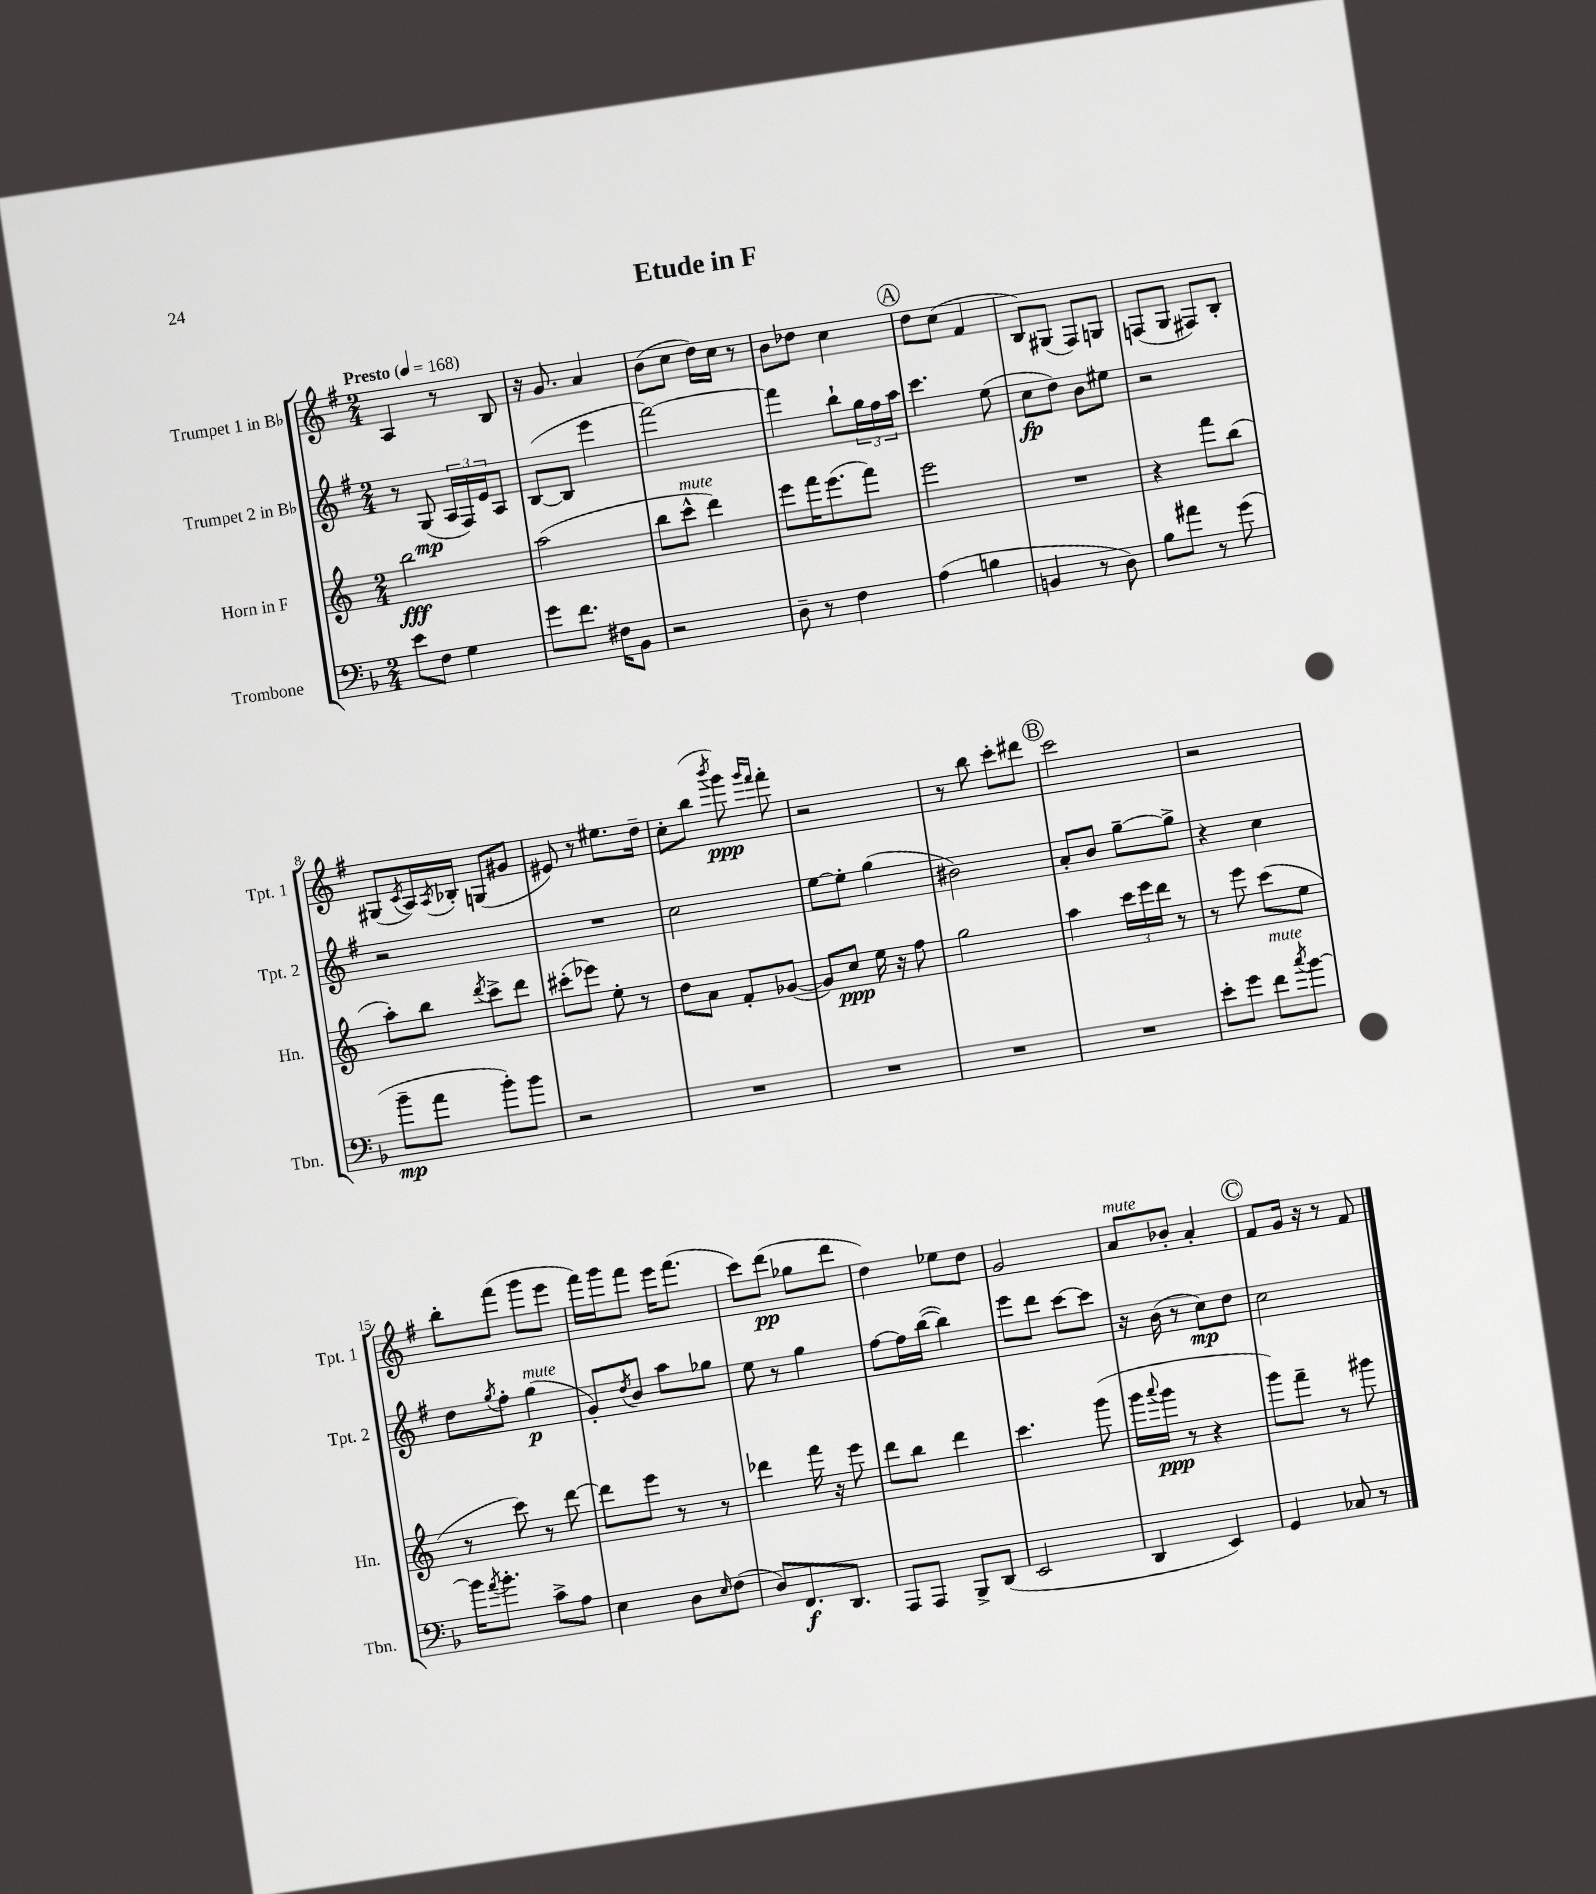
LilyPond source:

\header { title = "Etude in F" }
<<
\new StaffGroup <<
\new Staff = "s0" \with { instrumentName = "Trumpet 1 in Bb" shortInstrumentName = "Tpt. 1" } {
    \clef treble \key g \major \numericTimeSignature \time 2/4 \tempo "Presto" 4 = 168
    a4 r8 b8 |
    r16 g'8. a'4 |
    b'8( c''8 d''16) c''16 r8 |
    b'8 des''8 c''4 |
    \mark \markup { \circle "A" } d''8 c''8( fis'4 |
    b8) gis8( fis8) g8 |
    f8( g8 fis8) b8-. |
    gis8( \acciaccatura { c'8 } a16) \acciaccatura { a8 } bes16-. g8( gis'8 |
    eis'8) r8 eis''8. d''16-- |
    c''8-. b''8( \acciaccatura { b'''8 } g'''8\ppp) \grace { g'''16 fis'''16 } fis'''8-. |
    r2 |
    r8 b''8 c'''8-. dis'''8 |
    \mark \markup { \circle "B" } c'''2 |
    r2 |
    b''8-. fis'''8( g'''8 e'''8 |
    fis'''16) g'''16 fis'''8 e'''16 fis'''8.( |
    c'''8) d'''8\pp( ges''8 d'''8 |
    d''4) ees''8 d''8 |
    g'2 |
    a'8^\markup { \italic "mute" } bes'8-. a'4-. |
    \mark \markup { \circle "C" } fis'8 g'16 r16 r8 fis'8 \bar "|." |
}
\new Staff = "s1" \with { instrumentName = "Trumpet 2 in Bb" shortInstrumentName = "Tpt. 2" } {
    \clef treble \key g \major \numericTimeSignature \time 2/4
    r8 g8\mp( \tuplet 3/2 { a16 fis16) e'16 } a8 |
    b8~( b8 e'''4 |
    fis'''2~) |
    fis'''4 b''8-! \tuplet 3/2 { g''16 fis''16 a''16 } |
    \mark \markup { \circle "A" } c'''4. e''8( |
    c''8\fp d''8) b'8 eis''8 |
    r2 |
    r2 |
    R2 |
    c''2 |
    e''8~ e''8-. g''4( |
    bis'2) |
    \mark \markup { \circle "B" } a'8-. b'8 g''8~-- g''8-> |
    r4 c''4 |
    d''8 \acciaccatura { g''8 } fis''8-. g''4\p^\markup { \italic "mute" }( |
    g'8-.) \acciaccatura { d''8 } b'8 a''8 ges''8 |
    e''8 r8 g''4 |
    fis''8~ fis''16 b''16~( b''4) |
    e'''8 d'''8 c'''8~ c'''8 |
    r16 b'16( r8 c''8\mp) d''8 |
    \mark \markup { \circle "C" } c''2 \bar "|." |
}
\new Staff = "s2" \with { instrumentName = "Horn in F" shortInstrumentName = "Hn." } {
    \clef treble \key c \major \numericTimeSignature \time 2/4
    b''2\fff |
    a''2( |
    b''8 c'''8-^^\markup { \italic "mute" } d'''4) |
    e'''8 f'''16 e'''8.( f'''8) |
    \mark \markup { \circle "A" } e'''2 |
    R2 |
    r4 f'''8 b''8( |
    a''8-.) b''8 \acciaccatura { d'''8 } c'''8-> d'''8 |
    cis'''8-.( ees'''8) e''8-. r8 |
    d''8 a'8 f'8-. ges'8~( |
    ges'8) c''8\ppp e''16 r16 f''8 |
    g''2 |
    \mark \markup { \circle "B" } a''4 \tuplet 3/2 { c'''16 e'''16 d'''16 } r8 |
    r8 e'''8 c'''8( e''8 |
    r8 c'''8) r8 d'''8~ |
    d'''8 e'''8 r8 r8 |
    des'''4 f'''16 r16 e'''8 |
    d'''8 b''8 d'''4 |
    c'''4. g'''8( |
    g'''16 \appoggiatura { a'''8 } g'''16\ppp r8 r4 |
    \mark \markup { \circle "C" } g'''8) f'''8-- r8 gis'''8 \bar "|." |
}
\new Staff = "s3" \with { instrumentName = "Trombone" shortInstrumentName = "Tbn." } {
    \clef bass \key f \major \numericTimeSignature \time 2/4
    e'8 f8 g4 |
    g'8 f'8. fis16 bes,8 |
    r2 |
    d8-- r8 f4 |
    \mark \markup { \circle "A" } a4( b4 |
    b,4 r8 d8) |
    bes8 ais'8 r8 g'8( |
    bes'8--\mp a'8 bes'8-.) bes'8 |
    r2 |
    R2 |
    R2 |
    R2 |
    \mark \markup { \circle "B" } R2 |
    e'8-. g'8 f'8^\markup { \italic "mute" } \acciaccatura { c''8 } bes'8~ |
    bes'16 \acciaccatura { a'8 } bes'8.-. c'8-> a8 |
    e4 d8 \grace { e16 } f8( |
    d8) f,8.\f d,8. |
    a,,8 a,,8 bes,,8-> d,8( |
    e,2 |
    d,4 e,4) |
    \mark \markup { \circle "C" } g,4 ces8 r8 \bar "|." |
}
>>
>>
